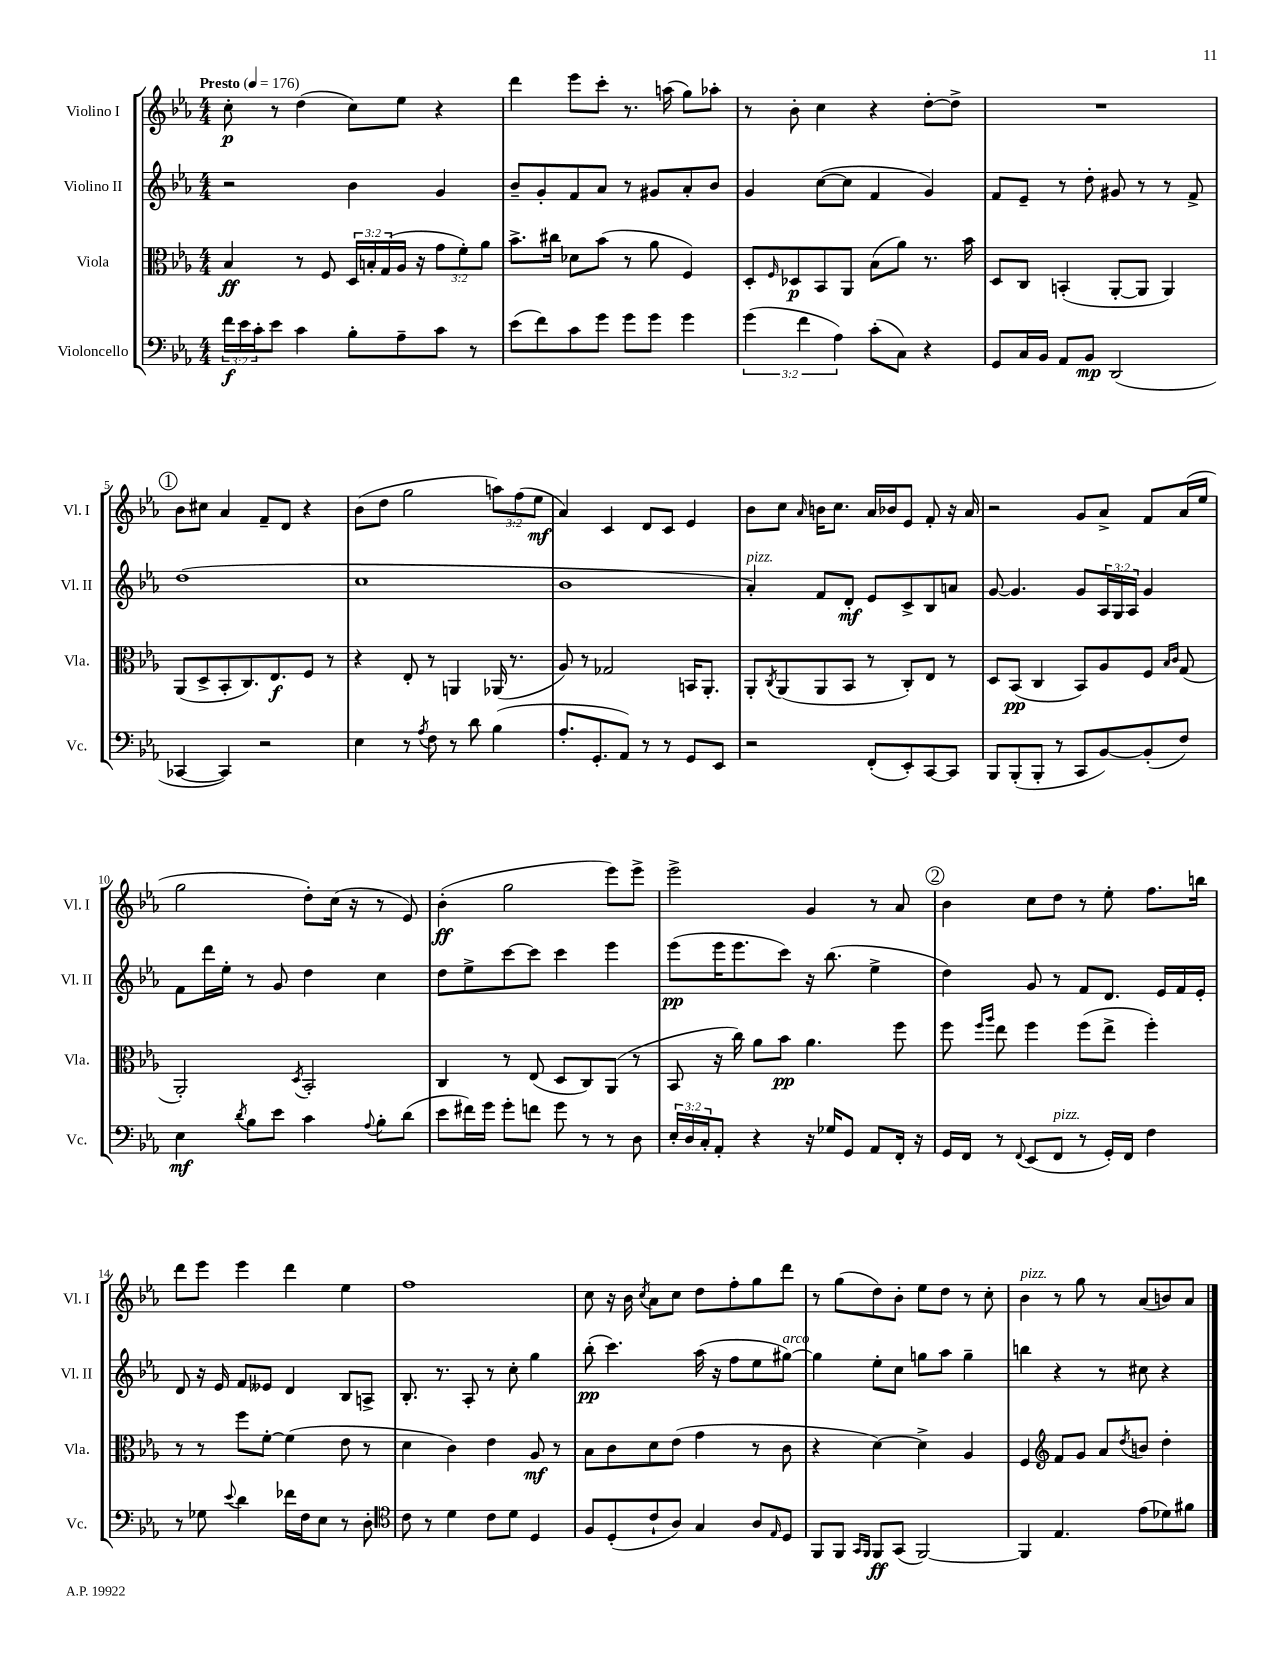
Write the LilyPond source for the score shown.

<<
\new StaffGroup <<
\new Staff = "s0" \with { instrumentName = "Violino I" shortInstrumentName = "Vl. I" } {
    \clef treble \key ees \major \numericTimeSignature \time 4/4 \override Staff.TupletNumber.text = #tuplet-number::calc-fraction-text \tempo "Presto" 4 = 176
    c''8-.\p r8 d''4( c''8) ees''8 r4 |
    d'''4 ees'''8 c'''8-. r8. a''16( g''8) aes''8-. |
    r8 bes'8-. c''4 r4 d''8~-. d''8-> |
    R1 |
    \mark \markup { \circle "1" } bes'8 cis''8 aes'4 f'8-- d'8 r4 |
    bes'8( d''8 g''2 \tuplet 3/2 { a''8) f''8( ees''8\mf } |
    aes'4) c'4 d'8 c'8 ees'4 |
    bes'8 c''8 \grace { aes'16 } b'16 c''8. aes'16 bes'16 ees'8 f'8-. r16 aes'16 |
    r2 g'8 aes'8-> f'8 aes'16( ees''16 |
    g''2 d''8-.) c''16( r16 r8 ees'8) |
    bes'4-.\ff( g''2 ees'''8) ees'''8-> |
    ees'''2-> g'4 r8 aes'8 |
    \mark \markup { \circle "2" } bes'4 c''8 d''8 r8 ees''8-. f''8. b''16 |
    d'''8 ees'''8 ees'''4 d'''4 ees''4 |
    f''1 |
    c''8 r16 bes'16 \acciaccatura { c''8 } aes'8 c''8 d''8 f''8-. g''8 d'''8 |
    r8 g''8( d''8) bes'8-. ees''8 d''8 r8 c''8-. |
    bes'4^\markup { \italic "pizz." } r8 g''8 r8 aes'8( b'8) aes'8 \bar "|." |
}
\new Staff = "s1" \with { instrumentName = "Violino II" shortInstrumentName = "Vl. II" } {
    \clef treble \key ees \major \numericTimeSignature \time 4/4 \override Staff.TupletNumber.text = #tuplet-number::calc-fraction-text
    r2 bes'4 g'4 |
    bes'8-- g'8-. f'8 aes'8 r8 gis'8 aes'8-. bes'8 |
    g'4 c''8~( c''8 f'4 g'4) |
    f'8 ees'8-- r8 d''8-. gis'8 r8 r8 f'8-> |
    \mark \markup { \circle "1" } d''1( |
    c''1 |
    bes'1 |
    aes'4-.^\markup { \italic "pizz." }) f'8 d'8-.\mf ees'8 c'8-> bes8 a'8 |
    g'8~ g'4. g'8 \tuplet 3/2 { aes16 g16 aes16 } g'4 |
    f'8 d'''16 ees''16-. r8 g'8 d''4 c''4 |
    d''8 ees''8-> c'''8~ c'''8 c'''4 ees'''4 |
    ees'''8\pp( ees'''16 ees'''8. c'''8) r16 bes''8.( ees''4-> |
    \mark \markup { \circle "2" } d''4) g'8 r8 f'8 d'8. ees'16 f'16 ees'16-. |
    d'8 r16 ees'16 f'8 eeses'8 d'4 bes8 a8-> |
    bes8.-. r8. aes8-. r8 c''8-. g''4 |
    bes''8-.\pp( c'''4.) aes''16( r16 f''8 ees''8 gis''8~^\markup { \italic "arco" }) |
    gis''4 ees''8-. c''8 g''8 aes''8 g''4-- |
    b''4 r4 r8 cis''8 r4 \bar "|." |
}
\new Staff = "s2" \with { instrumentName = "Viola" shortInstrumentName = "Vla." } {
    \clef alto \key ees \major \numericTimeSignature \time 4/4 \override Staff.TupletNumber.text = #tuplet-number::calc-fraction-text
    bes4\ff r8 f8 \tuplet 3/2 { d16 b16-. g16( } aes16 r16 \tuplet 3/2 { g'8 f'8-.) aes'8 } |
    bes'8.-> cis''16 des'8 bes'8( r8 aes'8 f4) |
    d8-. \grace { f16 } des8\p bes,8 aes,8 bes8( aes'8) r8. bes'16 |
    d8 c8 b,4-.( aes,8~-. aes,8 aes,4) |
    \mark \markup { \circle "1" } aes,8( d8-> bes,8-. c8.) ees8.\f f8 r8 |
    r4 ees8-. r8 a,4 aes,16( r8. |
    aes8) r8 ges2 b,16 aes,8.-. |
    aes,8-. \acciaccatura { c8 } aes,8( aes,8 bes,8 r8 c8-.) ees8 r8 |
    d8 bes,8\pp( c4 bes,8) aes8 f8 \grace { bes16 c'16 } g8( |
    aes,2-.) \acciaccatura { d8 } bes,2-. |
    c4 r8 ees8( d8 c8) aes,8( r8 |
    bes,8 r16 c''16) aes'8 bes'8\pp aes'4. f''8 |
    \mark \markup { \circle "2" } f''8 \grace { f''16 aes''16 } ees''8 f''4 f''8( ees''8-> f''4-.) |
    r8 r8 f''8 f'8~-. f'4( ees'8 r8 |
    d'4 c'4) ees'4 aes8\mf r8 |
    bes8 c'8 d'8 ees'8( g'4 r8 c'8 |
    r4 d'4~) d'4-> aes4 |
    f4 \clef treble f'8 g'8 aes'8 \acciaccatura { d''8 } b'8 d''4-. \bar "|." |
}
\new Staff = "s3" \with { instrumentName = "Violoncello" shortInstrumentName = "Vc." } {
    \clef bass \key ees \major \numericTimeSignature \time 4/4 \override Staff.TupletNumber.text = #tuplet-number::calc-fraction-text
    \tuplet 3/2 { f'16\f ees'16 c'16-. } ees'8 c'4 bes8-. aes8-- c'8 r8 |
    ees'8( f'8) c'8 g'8 g'8 g'8 g'4 |
    \tuplet 3/2 { g'4( f'4 aes4) } c'8-.( c8) r4 |
    g,8 c16 bes,16 aes,8 bes,8\mp d,2( |
    \mark \markup { \circle "1" } ces,4~ ces,4) r2 |
    ees4 r8 \acciaccatura { aes8 } f8 r8 d'8 bes4( |
    aes8.-. g,8.-. aes,8) r8 r8 g,8 ees,8 |
    r2 f,8-.( ees,8-.) c,8~ c,8 |
    bes,,8 bes,,8-.( bes,,8-. r8 c,8 bes,8~) bes,8-.( f8) |
    ees4\mf \acciaccatura { d'8 } bes8 ees'8 c'4 \appoggiatura { aes8 } bes8-. d'8( |
    ees'8 fis'16) g'16 g'8-. f'8 g'8 r8 r8 d8 |
    \tuplet 3/2 { ees16-. d16 c16-. } aes,8-. r4 r16 ges16 g,8 aes,8 f,16-. r16 |
    \mark \markup { \circle "2" } g,16 f,16 r8 \appoggiatura { f,8 } ees,8( f,8^\markup { \italic "pizz." } r8 g,16-.) f,16 f4 |
    r8 ges8 \appoggiatura { ees'8 } d'4 fes'16 f16 ees8 r8 d8-. |
    \clef tenor c'8 r8 d'4 c'8 d'8 d4 |
    f8 d8-.( c'8-! aes8) g4 aes8 \grace { ees16 } d8 |
    f,8 f,8 \grace { g,16 f,16 } f,8\ff g,8( f,2~) |
    f,4 ees4. ees'8( des'8) fis'8 \bar "|." |
}
>>
>>
